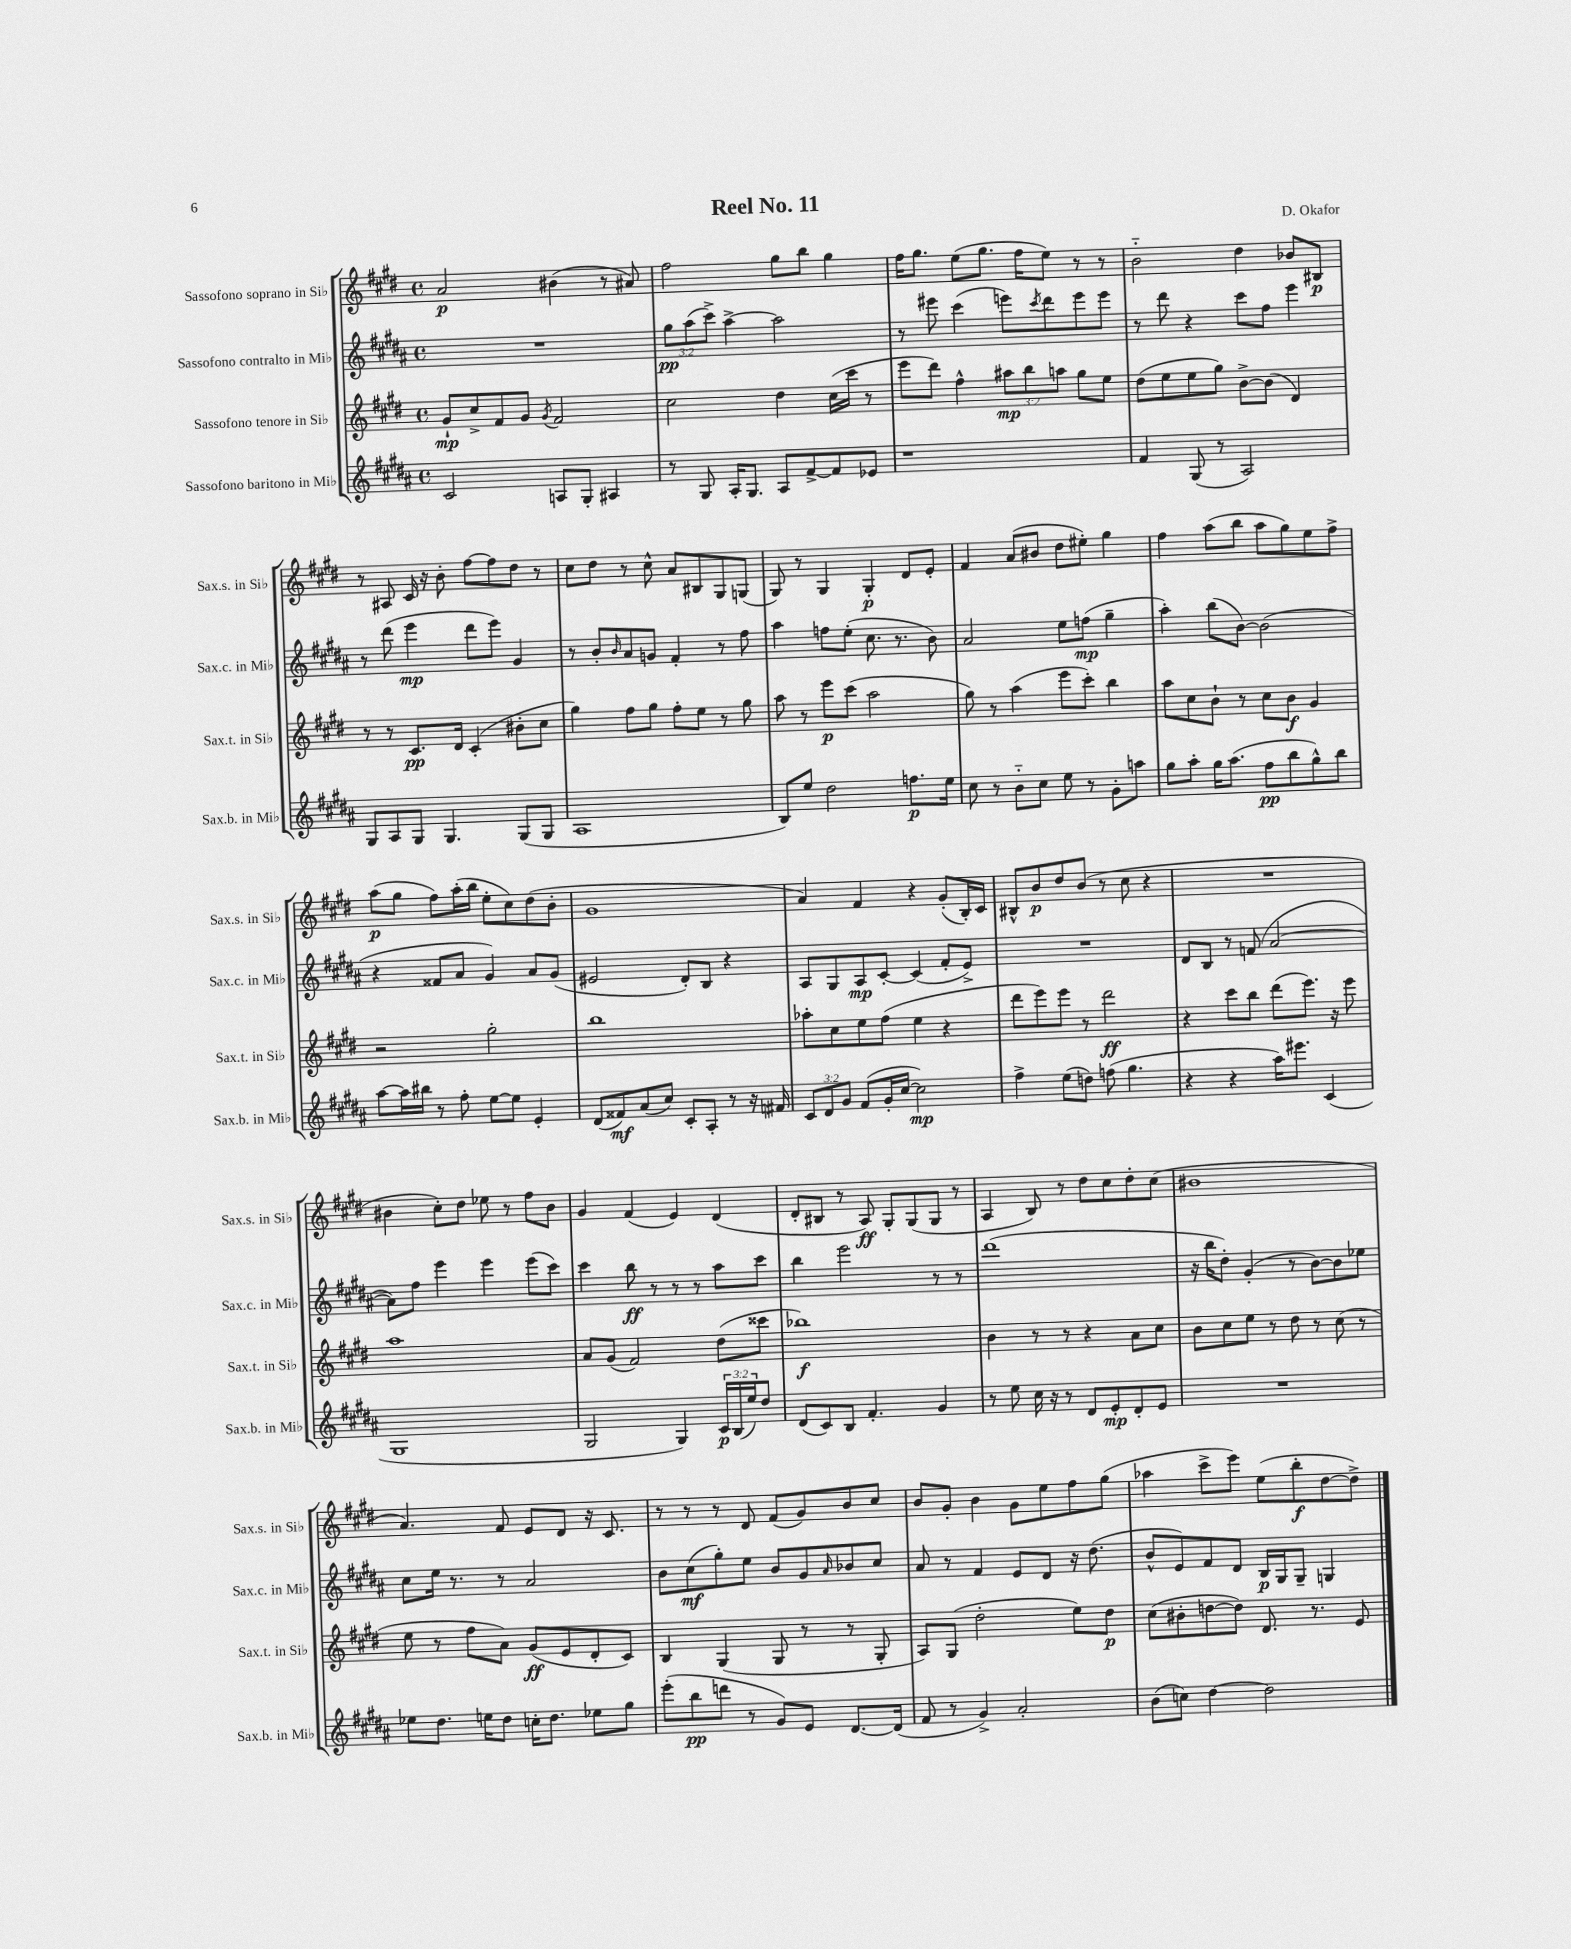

**kern	**kern	**kern	**kern
*staff4	*staff3	*staff2	*staff1
*clefG2	*clefG2	*clefG2	*clefG2
*k[f#c#g#d#a#]	*k[f#c#g#d#]	*k[f#c#g#d#a#]	*k[f#c#g#d#]
*M4/4	*M4/4	*M4/4	*M4/4
*met(c)	*met(c)	*met(c)	*met(c)
2c#	8g#`	1r	2a
.	8cc#^	.	.
.	8f#	.	.
.	8g#	.	.
.	8qg#	.	.
8A	2f#	.	(4b#
8G#'	.	.	.
4A#	.	.	8r
.	.	.	8a#)
=	=	=	=
8r	2cc#	12gg#	2ff#
.	.	(12aa#	.
8G#	.	.	.
.	.	12ccc#^)	.
16A#'	.	[4aa#^	.
8.G#	.	.	.
8A#	4dd#	2aa#]	8gg#
[8f#^	.	.	8bb
8f#]	(16cc#	.	4gg#
.	16ccc#	.	.
8e-	8r	.	.
=	=	=	=
1r	8eee	8r	16ff#
.	.	.	8.gg#
.	8ddd#)	8eee#	.
.	4ff#^^	(4ccc#	(8ee
.	.	.	8.gg#
.	12aa#	8eee)	.
.	.	.	16ff#
.	12bb	.	.
.	.	8qccc#	.
.	.	8ddd#	8ee)
.	12aa	.	.
.	8gg#	8eee	8r
.	8ee	8eee	8r
=	=	=	=
4f#	(8dd#	8r	2b'~
.	8ee	8ddd#	.
(8G#	8ee	4r	.
8r	8gg#)	.	.
2A#)	[8b^	8ccc#	4dd#
.	(8b]	8ff#	.
.	4d#)	4eee	8b-
.	.	.	8B#
=	=	=	=
8G#	8r	8r	8r
8A#	8r	(8ddd#	8A#
8G#	8.c#	4eee	16c#
.	.	.	16r
4.G#	.	.	8b'
.	16d#	.	.
.	(4c#'	8ddd#	[8ff#
.	.	8eee)	8ff#]
(8G#	8b#'	4g#	8dd#
8G#	8cc#	.	8r
=	=	=	=
1A#	4gg#)	8r	8cc#
.	.	8b'	8dd#
.	.	16qqb	.
.	8ff#	8a#	8r
.	8gg#	8g	8cc#^^
.	8ff#'	4f#'	8a
.	8ee	.	8B#
.	8r	8r	8G#
.	8gg#	8ff#	(8G
=	=	=	=
8B)	8aa	4aa#	8G#)
8ee	8r	.	8r
2dd#	8eee	8ff	4G#
.	(8ccc#	(8ee'	.
.	2aa	8.cc#	4G#'
.	.	8.r	.
8.ff	.	.	8d#
.	.	8b)	8e'
16ee	.	.	.
=	=	=	=
8cc#	8gg#)	2a#	4f#
8r	8r	.	.
8b'~	(4aa	.	(8a
8cc#	.	.	8b#
8ee	8eee	8ee	8dd#
8r	8ccc#')	(8ff	8ee#')
8g#'	4bb	4gg#~	4gg#
8aa	.	.	.
=	=	=	=
8gg#	8aa	4aa#')	4ff#
8aa#'	8cc#	.	.
16gg#	8b`	(8bb	(8aa
(8.aa#	.	.	.
.	8r	[8b)	8bb
8ff#	8cc#	(2b]	8aa
8bb	8b	.	8gg#)
8gg#^^)	4g#	.	8ee
8bb	.	.	8ff#^
=	=	=	=
[8aa#	2r	4r	(8aa
16aa#]	.	.	8gg#
16bb#	.	.	.
8r	.	8f##	8ff#)
8ff#'	.	8a#	(16aa'
.	.	.	16bb
[8ee	2gg#'	4g#)	8ee'
8ee]	.	.	8cc#)
4e'	.	8a#	(8dd#
.	.	(8g#	8b'
=	=	=	=
(8d#	1bb	2e#	1g#
8f##)	.	.	.
(8a#	.	.	.
8cc#)	.	.	.
8c#'	.	8d#')	.
8A#'	.	8B	.
8r	.	4r	.
16r	.	.	.
16f#	.	.	.
=	=	=	=
12c#	8aa-'	8A#	4a)
12d#	.	.	.
.	8cc#	8G#	.
12g#	.	.	.
(8f#	8ee	8A#	4f#
16g#'	(8ff#	[8c#'	.
[16cc#	.	.	.
2cc#])	4ee	(4c#]	4r
.	4r	8f#'	(8g#'
.	.	8e^)	16B')
.	.	.	16c#
=	=	=	=
4ff#^	8ddd#	1r	8B#^^
.	8eee)	.	8b
(8ee	8eee	.	8dd#
8dd)	8r	.	(8b
(8ff	2ddd#	.	8r
4.gg#	.	.	8cc#
.	.	.	4r
=	=	=	=
4r	4r	8d#	1r
.	.	8B	.
4r	8ccc#	8r	.
.	8bb	(8f	.
16aa#)	(8ddd#	[2a#	.
8.eee#	.	.	.
.	8.eee)	.	.
(4c#	.	.	.
.	16r	.	.
.	8eee	.	.
=	=	=	=
1G#	1aa	8a#])	4b#
.	.	8ff#	.
.	.	4eee	8cc#')
.	.	.	8dd#
.	.	4eee	8ee-
.	.	.	8r
.	.	(8eee	8ff#
.	.	8ccc#)	8b#
=	=	=	=
2G#	8a	4ccc#	4g#
.	(8g#	.	.
.	2f#)	8bb	(4f#
.	.	8r	.
4G#)	.	8r	4e)
.	.	8r	.
24c#	(8dd#	8aa#	(4d#
(24B	.	.	.
24ee)	.	.	.
8dd#	8ccc##	8ccc#	.
=	=	=	=
(8d#	1bb-)	4bb	8d#'
8c#)	.	.	8B#
8B	.	2eee	8r
4.f#'	.	.	8A)
.	.	.	8G#'
.	.	.	(8G#
4g#	.	8r	8G#
.	.	8r	8r
=	=	=	=
8r	4b	(1ddd#	4A
8ee	.	.	.
16cc#	8r	.	8B)
16r	.	.	.
8r	8r	.	8r
8d#	4r	.	8dd#
8e'	.	.	8cc#
8d#'	8a	.	8dd#'
8e	8cc#	.	(8cc#
=	=	=	=
1r	8b	16r	1b#
.	.	16bb	.
.	8cc#	8dd#')	.
.	8ee	(4g#'	.
.	8r	.	.
.	8dd#	8r	.
.	8r	[8b)	.
.	(8cc#	8b]	.
.	8r	8ee-	.
=	=	=	=
8ee-	8ee	8cc#	4.a)
8.dd#	8r	16ee	.
.	.	8.r	.
.	8ff#	.	.
16ee	.	.	.
8dd#	8a)	8r	8f#
16cc'	(8g#	2a#	8e
8.dd#	.	.	.
.	8e	.	8d#
8ee-	8d#'	.	16r
.	.	.	8.c#
8gg#	8c#)	.	.
=	=	=	=
(8eee'	4B	8b	8r
8bb	.	(8cc#	8r
8ddd	(4G#	8gg#')	8r
8r	.	8ee	8d#
8g#)	8G#	8b	(8f#
8e	8r	8g#	8g#)
.	.	16qqa#	.
[8.d#	8r	8b-	8b
.	8G#'	8cc#	8cc#
(16d#]	.	.	.
=	=	=	=
8f#	8A)	8a#	8b
8r	(8G#	8r	8g#'
4g#^)	2dd#'	4f#	4b
2a#'	.	8e	8g#
.	.	8d#	8ee
.	8ee)	16r	8ff#
.	.	(8.dd#	.
.	8dd#	.	(8gg#
=	=	=	=
(8b	(8cc#	8b^^	4aa-
8cc)	8b#'	8e)	.
[4dd#	[8dd	8f#	8ccc#^
.	8dd])	8d#	8eee)
2dd#]	8.d#	16B	(8ee
.	.	16G#	.
.	.	8G#~	8bb'
.	8.r	.	.
.	.	4G	[8dd#
.	8e	.	8dd#^])
==	==	==	==
*-	*-	*-	*-
